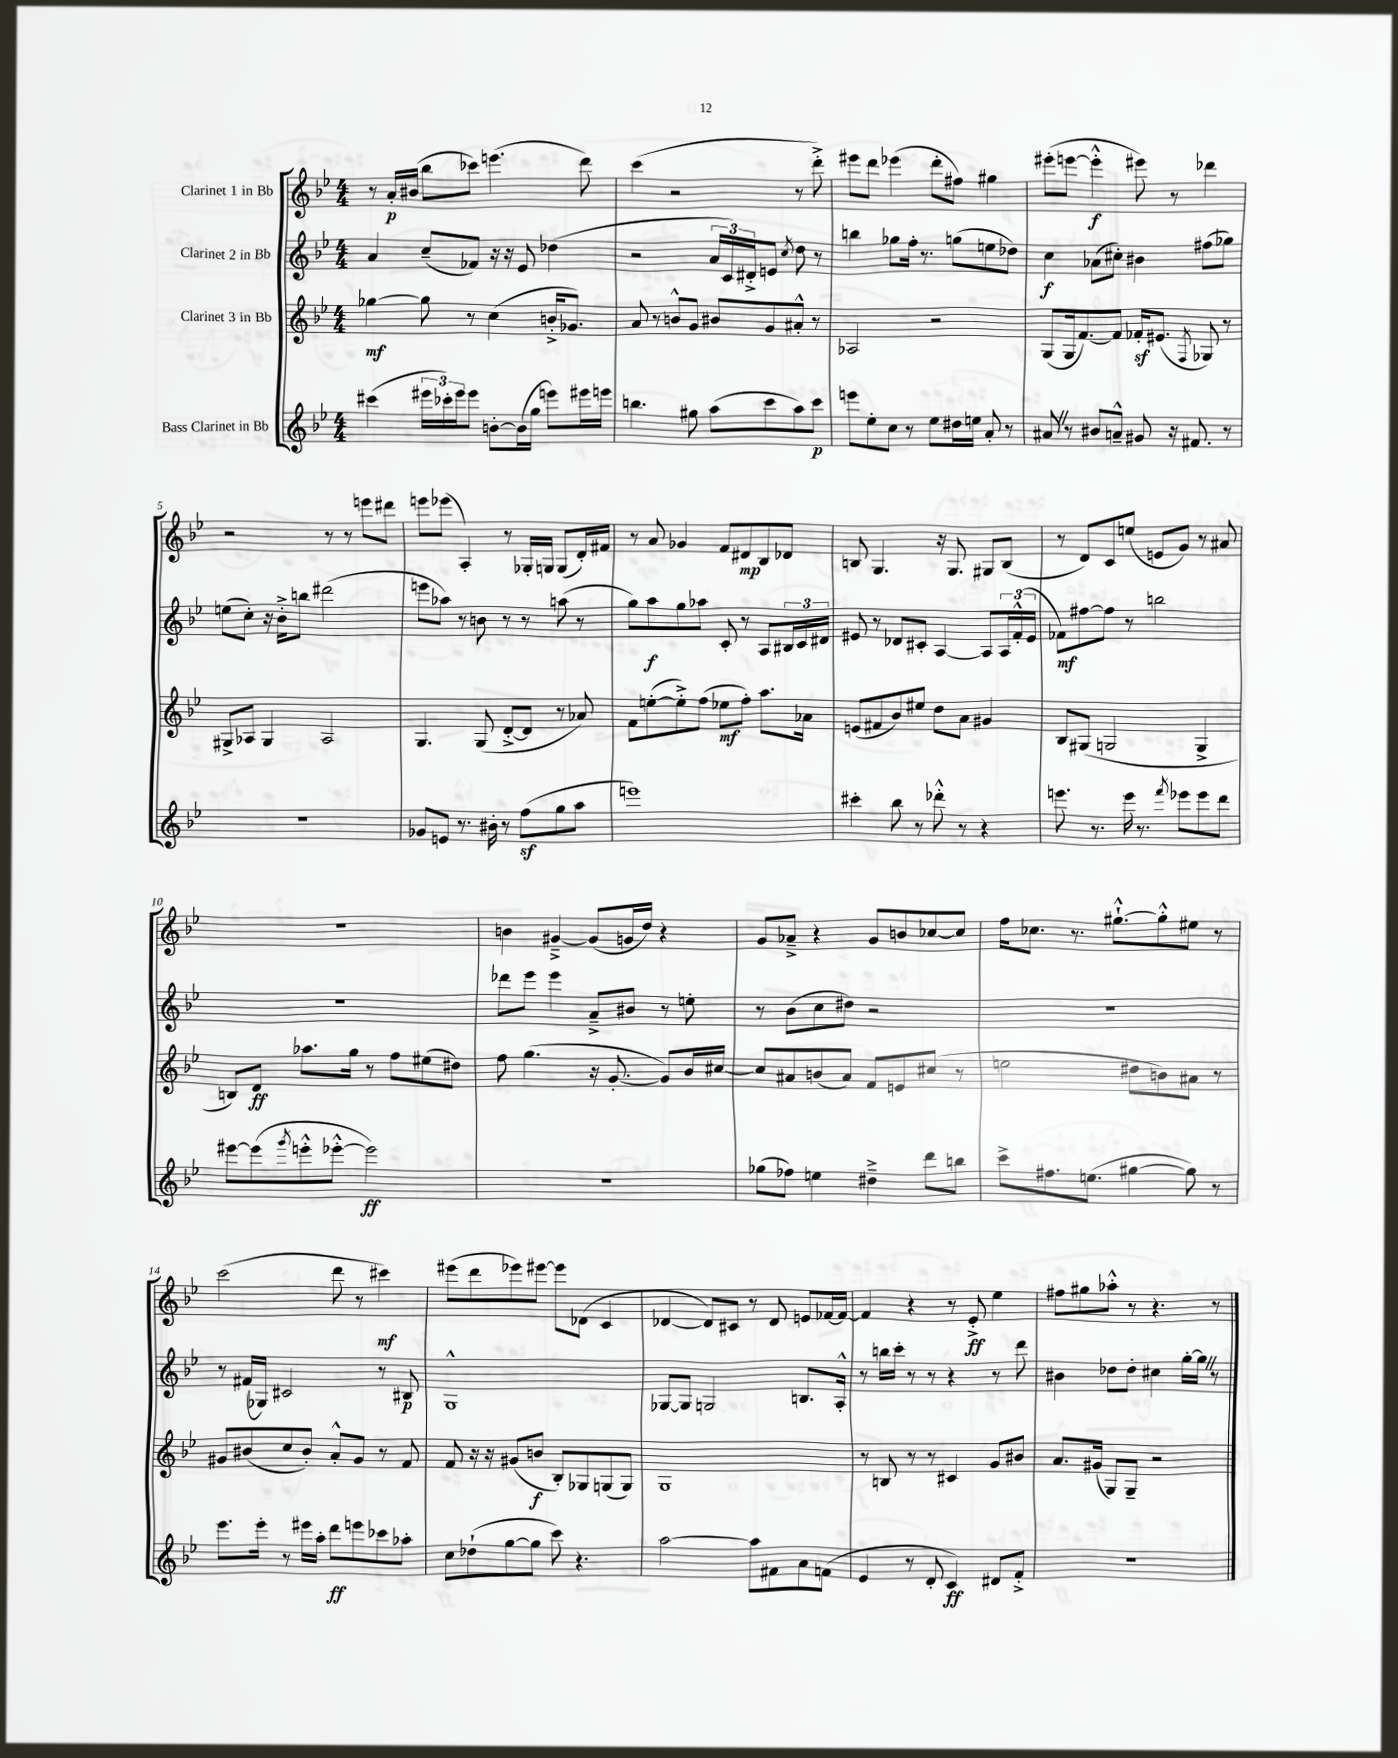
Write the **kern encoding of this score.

**kern	**dynam	**kern	**dynam	**kern	**dynam	**kern	**dynam
*part4	*part4	*part3	*part3	*part2	*part2	*part1	*part1
*staff4	*staff4	*staff3	*staff3	*staff2	*staff2	*staff1	*staff1
*I"Bass Clarinet in Bb	*	*I"Clarinet 3 in Bb	*	*I"Clarinet 2 in Bb	*	*I"Clarinet 1 in Bb	*
*clefG2	*	*clefG2	*	*clefG2	*	*clefG2	*
*k[b-e-]	*	*k[b-e-]	*	*k[b-e-]	*	*k[b-e-]	*
*M4/4	*	*M4/4	*	*M4/4	*	*M4/4	*
=1	=1	=1	=1	=1	=1	=1	=1
(4ccc#X\	.	[4gg-X\	mf	4a/	.	8r	.
.	.	.	.	.	.	16a'/LL	p
.	.	.	.	.	.	(16b#X/JJ	.
24eee#X\LL	.	8gg-\]	.	(8cc~/L	.	8bb-\L	.
24ccc-X'\)	.	.	.	.	.	.	.
24eee#\J	.	.	.	.	.	.	.
8eee#\J	.	8r	.	8f-X/J)	.	8ccc-X\J)	.
[8bn'\L	.	(4cc\	.	16r	.	(4.eeen\	.
.	.	.	.	16r	.	.	.
(16b\L]	.	.	.	8e-/	.	.	.
16gg\JJ	.	.	.	.	.	.	.
8eeen\L)	.	16bn'^/KL	.	(4dd-X\	.	.	.
.	.	8.g-X/J)	.	.	.	.	.
16eee#X\L	.	.	.	.	.	8ddd\)	.
16eeen\JJ	.	.	.	.	.	.	.
=2	=2	=2	=2	=2	=2	=2	=2
4.bbn\	.	8a/	.	2r	.	(4ccc\	.
.	.	8r	.	.	.	.	.
.	.	8bn^^/L	.	.	.	2r	.
8gg#X\	.	8g/J	.	.	.	.	.
(8aa\L	.	8b#X/L	.	24a/LL	.	.	.
.	.	.	.	24c/)	.	.	.
.	.	.	.	24d#X'^/J	.	.	.
8ccc\	.	8g/	.	8en/J	.	.	.
.	.	.	.	8qcc/	.	.	.
8aa\)	.	8a#X'^^/J	.	8dd\	.	8r	.
8ccc\J	p	8r	.	8r	.	8ddd'^\)	.
=3	=3	=3	=3	=3	=3	=3	=3
8eeen\L	.	2A-X/	.	4bbn\	.	8eee#X\L	.
8ee-'\	.	.	.	.	.	8ddd\J	.
8cc\J	.	.	.	8gg-X\L	.	(4eee-X\	.
8r	.	.	.	16ff'\Jk	.	.	.
.	.	.	.	8.r	.	.	.
8ee-\L	.	2r	.	.	.	8ddd'\L	.
16dd#X\L	.	.	.	(8ggn\L	.	8ff#X\J)	.
16een\JJ	.	.	.	.	.	.	.
8a'/	.	.	.	8een\	.	4gg#X\	.
8r	.	.	.	8dd-X\J)	.	.	.
=4	=4	=4	=4	=4	=4	=4	=4
8a#XZ/	.	(8G/L	.	4cc\	f	(8eee#X'\L	.
8r	.	16G/k	.	.	.	[8eeen\J	.
.	.	[8.f/)	.	.	.	.	.
8b#X/L	.	.	.	(8a-X\L	.	4eee'^^\]	f
8an~^^/J	.	8f/J]	.	8cc#X'\J)	.	.	.
8g#X/	.	16f-Xz'/KL	.	4b#X\	.	8eee#X\)	.
.	.	(8.e#X/J	.	.	.	.	.
16r	.	.	.	.	.	8r	.
8.f#X/	.	.	.	.	.	.	.
.	.	8qF/	.	.	.	.	.
.	.	8G-X/)	.	(8ff#X\L	.	4ddd-X\	.
8r	.	8r	.	8gg-X\J)	.	.	.
!!LO:LB:g=z
=5	=5	=5	=5	=5	=5	=5	=5
1r	.	8G#X^/L	.	(8een\L	.	2r	.
.	.	8A-X/J	.	8cc'\J)	.	.	.
.	.	4G#/	.	16r	.	.	.
.	.	.	.	16b-'^\KL	.	.	.
.	.	.	.	8bbn\J	.	.	.
.	.	2A-/	.	(2ddd#X\	.	8r	.
.	.	.	.	.	.	8r	.
.	.	.	.	.	.	8eeen\L	.
.	.	.	.	.	.	8ddd#X\J	.
=6	=6	=6	=6	=6	=6	=6	=6
8g-X/L	.	4.G/	.	8eeen\L	.	8eeen\L	.
8en/J	.	.	.	8aa-X\J)	.	(8eee-X\J	.
8.r	.	.	.	8r	.	4A'/)	.
.	.	(8G/	.	8bn\	.	.	.
16b#X'\	.	.	.	.	.	.	.
8r	.	[8d'^/L	.	8r	.	8r	.
(8ffz\L	.	8d/J]	.	8r	.	16G-X'/LL	.
.	.	.	.	.	.	16Gn/JJ	.
8gg\	.	8r	.	(8aan\	.	(8G/L	.
8aa\J	.	8a-X/)	.	8r	.	16d'/L)	.
.	.	.	.	.	.	16f#X/JJ	.
=7	=7	=7	=7	=7	=7	=7	=7
1eeen)	.	8f\L	.	8gg\L)	.	8r	.
.	.	([8een'\	.	8aa\	f	8a/	.
.	.	8ee'^\])	.	8gg\	.	4g-X/	.
.	.	(8ff\J	.	8aa-X\J	.	.	.
.	.	8ee-X\L	mf	8c'/	.	8f/L	.
.	.	8ff'\J)	.	8r	.	8d#X/	mp
.	.	8.aa\L	.	8A/L	.	8B-/	.
.	.	.	.	24B#X/L	.	8d-X/J	.
.	.	.	.	24c/	.	.	.
.	.	16a-X\Jk	.	.	.	.	.
.	.	.	.	24d#X/JJ	.	.	.
=8	=8	=8	=8	=8	=8	=8	=8
4ccc#X'\	.	(8en/L	.	8e#X/	.	8Bn/	.
.	.	8f#X/	.	8r	.	4.G/	.
8bb-\	.	8b-/)	.	8d-X/L	.	.	.
8r	.	8ee#X/J	.	8c#X'/J	.	.	.
8ddd-X'^^\	.	8dd\L	.	[4A/	.	16r	.
.	.	.	.	.	.	8.G/	.
8r	.	8a\J	.	.	.	.	.
4r	.	4g#X/	.	8A/L]	.	8G#X/L	.
.	.	.	.	24A/L	.	(8B/J	.
.	.	.	.	(24f'^^/	.	.	.
.	.	.	.	24e#/JJ	.	.	.
=9	=9	=9	=9	=9	=9	=9	=9
8.eeen\	.	8B-/L	.	8f-X\L)	mf	8r	.
.	.	(8G#X/J	.	[8ff#X\	.	8d/L)	.
8.r	.	.	.	.	.	.	.
.	.	2Gn/	.	8ff#\J]	.	8c/	.
16eee\	.	.	.	8r	.	(8een/J	.
8.r	.	.	.	.	.	.	.
.	.	.	.	2bbn\	.	8en/L	.
8qfff/	.	.	.	.	.	.	.
8eee-X\L	.	.	.	.	.	8g/J)	.
8eee-\	.	4G^/	.	.	.	8r	.
8ddd\J	.	.	.	.	.	8a#X/	.
!!LO:LB:g=z
=10	=10	=10	=10	=10	=10	=10	=10
[8eee#X\L	.	8Bn/L)	.	1r	.	1r	.
(8eee#\]	.	8d/J	ff	.	.	.	.
8qggg/	.	.	.	.	.	.	.
8eeen'^^\	.	8.aa-X\L	.	.	.	.	.
[8eee-X'^^\J	.	.	.	.	.	.	.
.	.	16gg\Jk	.	.	.	.	.
2eee-\])	ff	8r	.	.	.	.	.
.	.	8ff\L	.	.	.	.	.
.	.	(8ee#X\	.	.	.	.	.
.	.	8dd#X\J)	.	.	.	.	.
=11	=11	=11	=11	=11	=11	=11	=11
1r	.	8ff\	.	8ddd-X\L	.	4bn\	.
.	.	(4.gg\	.	8eee-\J	.	.	.
.	.	.	.	4eee-\	.	[4g#X~^/	.
.	.	16r	.	8a~^/L	.	(8g#/L]	.
.	.	[8.g'/	.	.	.	.	.
.	.	.	.	8b#X/J	.	16gn/L	.
.	.	.	.	.	.	16dd/JJ)	.
.	.	8g/L])	.	8r	.	4r	.
.	.	16b-/L	.	8een'\	.	.	.
.	.	[16cc#X/JJ	.	.	.	.	.
=12	=12	=12	=12	=12	=12	=12	=12
(8gg-X\L	.	8cc#/L]	.	8r	.	8g/L	.
8ff-X\J)	.	8a#X/	.	(8b-\L	.	8a-X~^/J	.
4een\	.	(8bn/	.	8cc\	.	4r	.
.	.	8a#/J)	.	8dd#X\J)	.	.	.
4dd#X~^\	.	8f/L	.	2r	.	8g/L	.
.	.	8en/	.	.	.	8bn/	.
8ddd\L	.	(8cc#X/J	.	.	.	[8cc-X/	.
8bbn\J	.	8r	.	.	.	8cc-/J]	.
=13	=13	=13	=13	=13	=13	=13	=13
8ccc^\L	.	2een\	.	1r	.	16ff\KL	.
.	.	.	.	.	.	8.cc-X\J	.
8.ff#X\	.	.	.	.	.	.	.
.	.	.	.	.	.	8.r	.
(8.een\J	.	.	.	.	.	.	.
.	.	.	.	.	.	[8.gg#X`^^\L	.
[4gg#X\	.	8dd#X\L	.	.	.	.	.
.	.	8bn\)	.	.	.	8gg#'^^\]	.
8gg#\])	.	8a#X\J	.	.	.	8ee#X\J	.
8r	.	8r	.	.	.	8r	.
!!LO:LB:g=z
=14	=14	=14	=14	=14	=14	=14	=14
8.eee-\L	.	8g#X/L	.	8r	.	(2ccc\	.
.	.	(8b#X/	.	(16f#X/LL	.	.	.
16eee-'\Jk	.	.	.	16G-X/JJ)	.	.	.
8r	.	8cc/	.	2c#X/	.	.	.
16eee#X\LL	.	8b#'/J)	.	.	.	.	.
16aa'\JJ	.	.	.	.	.	.	.
8ddd\L	ff	8a'^^/L	.	.	.	8ddd\	.
8eeen\	.	8g#/J	.	.	.	8r	.
8ccc-X\	.	8r	.	8r	.	4ccc#X\)	mf
8aa-X'\J	.	8f/	.	8B#X/	p	.	.
=15	=15	=15	=15	=15	=15	=15	=15
8cc\L	.	8f/	.	1G^^	.	(8eee#X\L	.
(8dd-X`\	.	16r	.	.	.	8ddd\	.
.	.	16r	.	.	.	.	.
[8gg\	.	(8g#X/L	.	.	.	8eee-X\)	.
8gg\J]	.	8bn/J	f	.	.	[8eee#X\J	.
8ccc\)	.	8B-'/L)	.	.	.	8eee#\L]	.
4.r	.	8G-X/	.	.	.	(8d-X\J	.
.	.	(8Gn/	.	.	.	4c/	.
.	.	8G/J)	.	.	.	.	.
=16	=16	=16	=16	=16	=16	=16	=16
[2aa\	.	1G	.	[8G-X/L	.	[4d-X/	.
.	.	.	.	8G-/J]	.	.	.
.	.	.	.	2Gn/	.	8d-/L])	.
.	.	.	.	.	.	8c#X/J	.
8aa\L]	.	.	.	.	.	8r	.
8f#X\	.	.	.	.	.	8d-/	.
8a\	.	.	.	8.Bn/L	.	8en/L	.
(8fn\J	.	.	.	.	.	[16f-X/L	.
.	.	.	.	16A'^^/Jk	.	16f-/JJ_	.
=17	=17	=17	=17	=17	=17	=17	=17
4e-/	.	8r	.	8r	.	4f-/]	.
.	.	8Bn/	.	16bbn\LL	.	.	.
.	.	.	.	16ccc'\JJ	.	.	.
8r	.	8r	.	8r	.	4r	.
8d'/	.	8r	.	8r	.	.	.
4c/)	ff	4c#X/	.	4r	.	8r	.
.	.	.	.	.	.	8e-'^/	ff
8d#X/L	.	8g/L	.	8r	.	4ee-\	.
8f'^/J	.	8b#X/J	.	8ddd\	.	.	.
=18	=18	=18	=18	=18	=18	=18	=18
1r	.	8.a/L	.	4b#X\	.	8ff#X\L	.
.	.	.	.	.	.	8gg#X\	.
.	.	(16g#X/Jk	.	.	.	.	.
.	.	8G/L)	.	8dd-X\L	.	8aa-X'^^\J	.
.	.	8G~/J	.	8dd-'\J	.	8r	.
.	.	2r	.	4cc#X\	.	4.r	.
.	.	.	.	[16gg'\LL	.	.	.
.	.	.	.	16ggZ\JJ]	.	.	.
.	.	.	.	8r	.	8r	.
==	==	==	==	==	==	==	==
*-	*-	*-	*-	*-	*-	*-	*-
